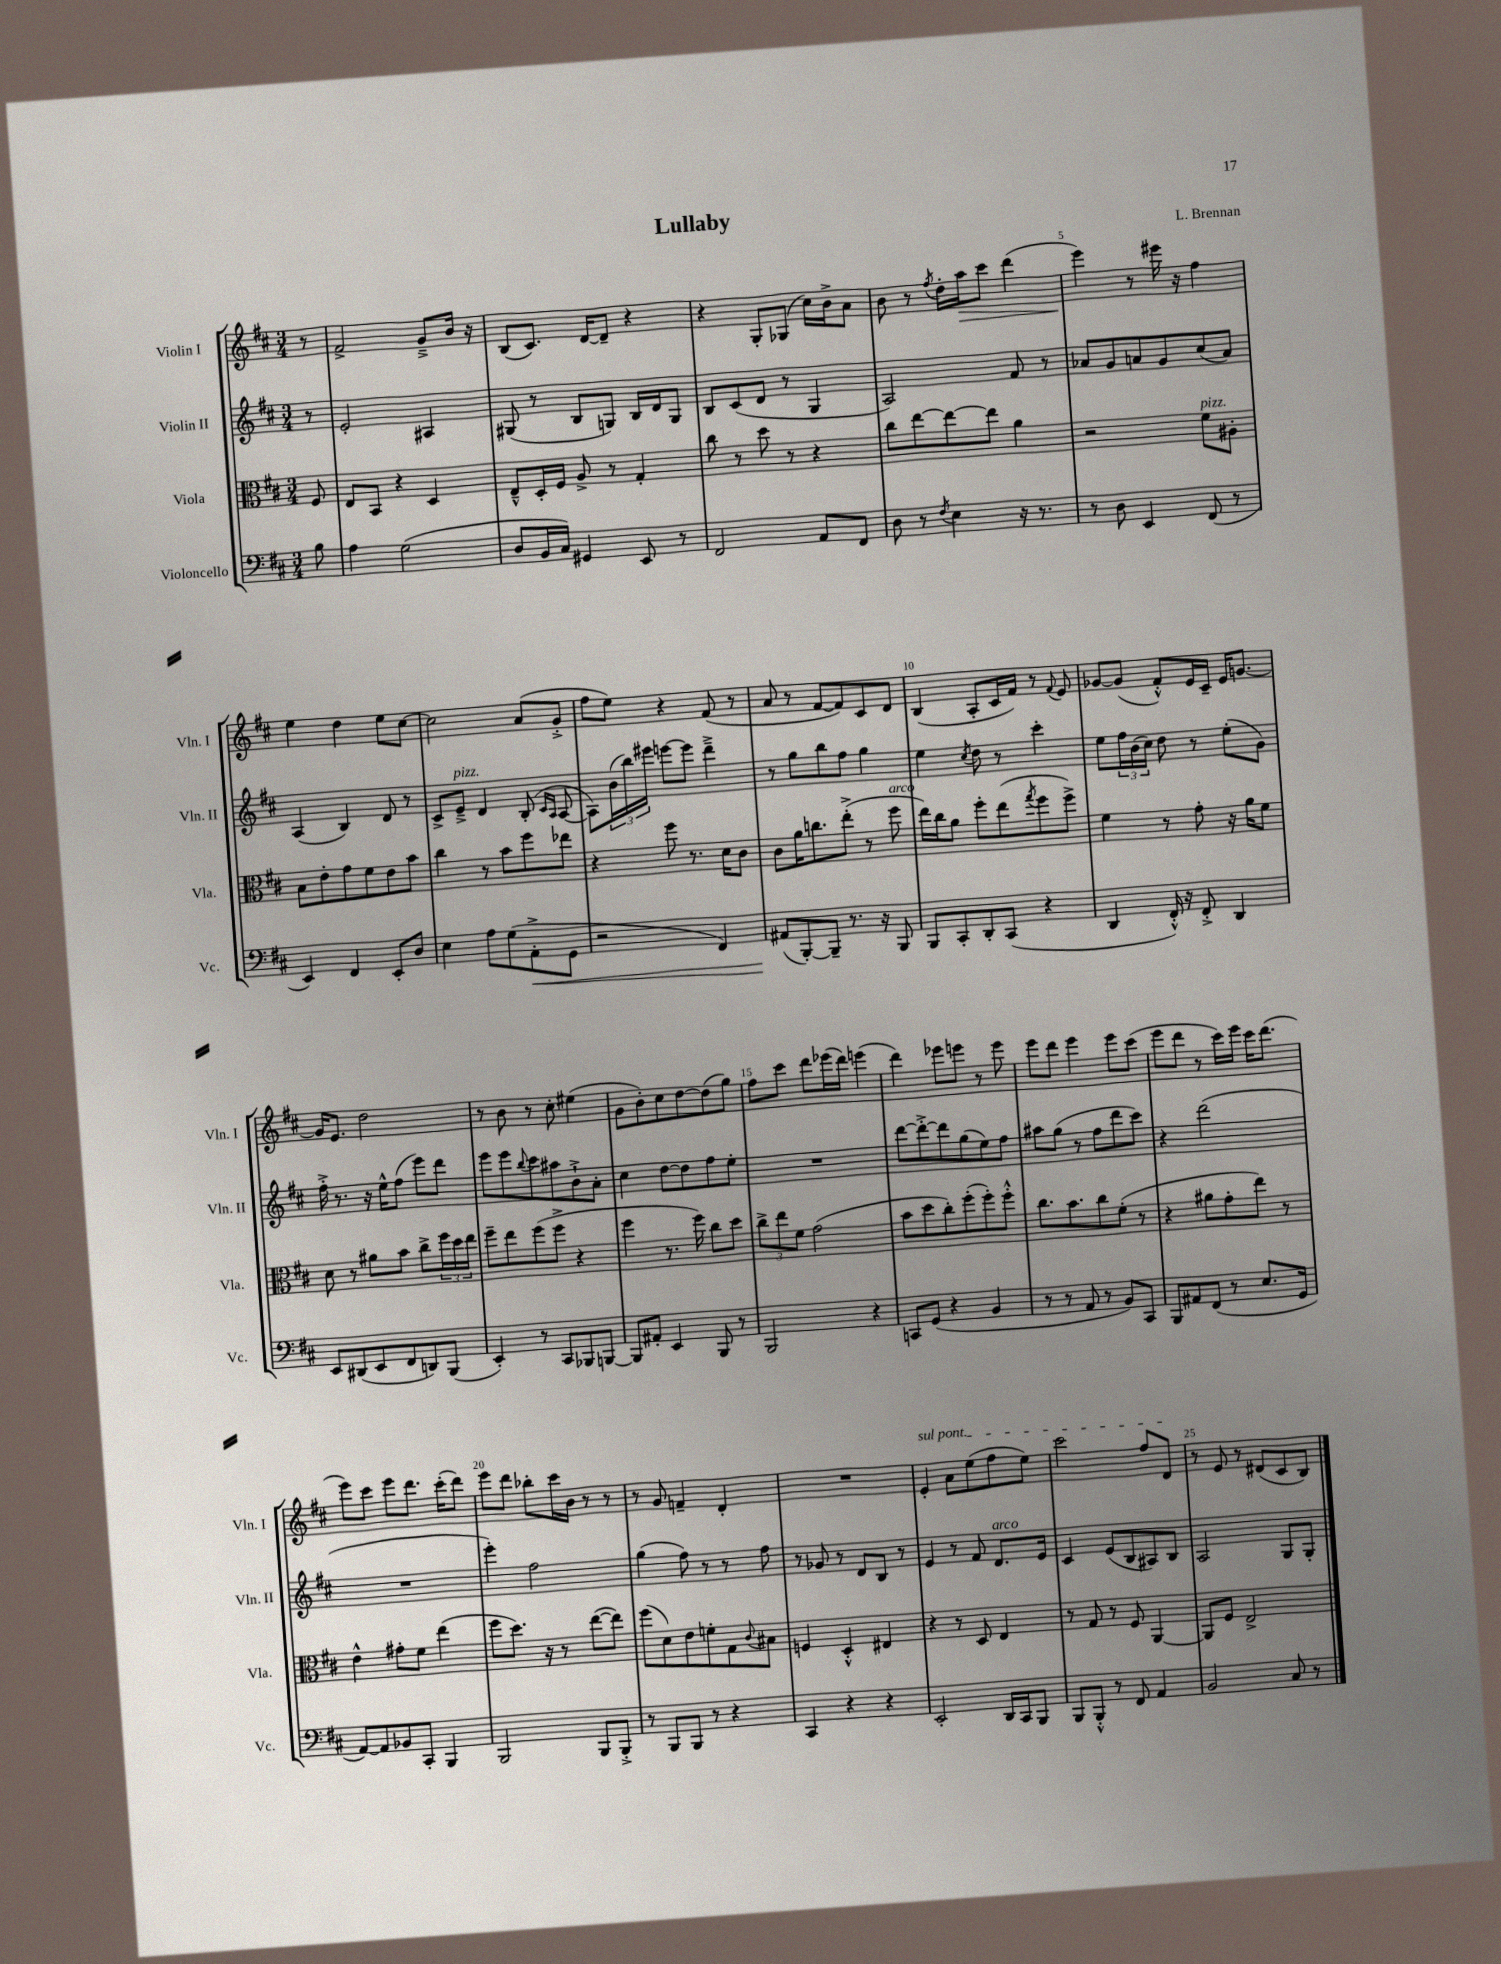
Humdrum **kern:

**kern	**dynam	**kern	**kern	**kern	**dynam
*part4	*part4	*part3	*part2	*part1	*part1
*staff4	*staff4	*staff3	*staff2	*staff1	*staff1
*I"Violoncello	*	*I"Viola	*I"Violin II	*I"Violin I	*
*I'Vc.	*	*I'Vla.	*I'Vln. II	*I'Vln. I	*
*clefF4	*	*clefC3	*clefG2	*clefG2	*
*k[f#c#]	*	*k[f#c#]	*k[f#c#]	*k[f#c#]	*
*M3/4	*	*M3/4	*M3/4	*M3/4	*
=	=	=	=	=	=
8B\	.	8F#/	8r	8r	.
=1	=1	=1	=1	=1	=1
4A\	.	8E/L	2e'/	2f#^/	.
.	.	8BB/J	.	.	.
(2G\	.	4r	.	.	.
.	.	4D/	4A#X/	8g~^/L	.
.	.	.	.	16b/Jk	.
.	.	.	.	16r	.
=2	=2	=2	=2	=2	=2
8D/L	.	8E~^^/L	(8G#X/	(8B/L	.
16BB/L	.	16D'/L	8r	8.c#/J)	.
16C#/JJ)	.	16F#/JJ	.	.	.
4GG#X/	.	8A^/	8B/L	.	.
.	.	.	.	[16d/KL	.
.	.	8r	8Gn/J)	8d~/J]	.
8EE/	.	4G'/	16B/LL	4r	.
.	.	.	16d/J	.	.
8r	.	.	8G/J	.	.
=3	=3	=3	=3	=3	=3
2FF#/	.	8cc#\	8B/L	4r	.
.	.	8r	(8c#/	.	.
.	.	8dd\	8d/J	8G'/L	.
.	.	8r	8r	(8G-X/J	.
8AA/L	.	4r	4G/	16cc#\LL)	.
.	.	.	.	16b^\J	.
8FF#/J	.	.	.	8a\J	.
=4	=4	=4	=4	=4	=4
8D\	.	8cc#\L	2A/)	8b\	.
8r	.	[8ee\	.	8r	.
8qF#/	.	.	.	8qff#/	.
4E\	.	8ee\_	.	16dd'\LL	.
!	!	!	!	!	!LO:HP:b
.	.	.	.	16aa\J	>
.	.	8ee\J]	.	8ccc#\J	.
16r	.	4a\	8f#/	(4ddd\	.
8.r	.	.	.	.	.
.	.	.	8r	.	.
=5	=5	=5	=5	=5	=5
8r	.	2r	8a-X/L	4eee\)	.
8D\	.	.	8g/	.	.
4EE/	.	.	8an/	8r	]
.	.	.	8g/	16eee#X\	.
.	.	.	.	16r	.
!	!	!LO:TX:a:i:t=pizz.	!	!	!
(8FF#/	.	8f#\L	(8cc#/	4ff#\	.
8r	.	8A#X'\J	8a/J)	.	.
!!LO:LB:g=z
=6	=6	=6	=6	=6	=6
4EE/)	.	8B\L	(4A/	4ee\	.
.	.	8e'\	.	.	.
4FF#/	.	8g\	4B/)	4dd\	.
.	.	8f#\	.	.	.
8EE'/L	.	8e\	8d/	8ee\L	.
8D/J	.	8b\J	8r	[8cc#\J	.
=7	=7	=7	=7	=7	=7
4E\	.	4cc#\	8c#^/L	2cc#\]	.
!	!	!	!LO:TX:a:i:t=pizz.	!	!
.	.	.	8e~^/J	.	.
8A\L	.	8r	4d/	.	.
(8G\	.	8b\L	.	.	.
!	!LO:HP:b	!	!	!	!
8AA'^\	<	8ff#\	(8B'/	(8a/L	.
.	.	.	16qqc#/LL	.	.
.	.	.	16qqA/JJ	.	.
8GG\J	.	8ee-X\J	[8A/	8g'^/J	.
=8	=8	=8	=8	=8	=8
2r	.	4r	8A\L])	8ff#\L	.
.	.	.	(24b\L	8ee\J)	.
.	.	.	24bb\)	.	.
.	.	.	24eee#X\JJ	.	.
.	.	8ff#\	[8eeen\L	4r	.
.	.	8.r	8eee\J]	.	.
4FF#/)	.	.	4ddd~^\	(8f#/	.
.	.	16d\KL	.	.	.
.	.	8c#\J	.	8r	.
=9	=9	=9	=9	=9	=9
(8AA#X/L	.	8c#\L	8r	8a/	.
[8BBB'/)	[	16a\K	8gg\L	8r	.
.	.	8.ccn\	.	.	.
8BBB~/J]	.	.	8bb\	[8f#/L	.
8.r	.	(8ee'^\J	8ff#\J	8f#/])	.
.	.	8r	4gg\	8c#/	.
16r	.	.	.	.	.
!	!	!LO:TX:a:i:t=arco	!	!	!
8BBB/	.	8ff#\	.	8d/J	.
=10	=10	=10	=10	=10	=10
8BBB/L	.	16ee\LL)	4ee\	(4B/	.
.	.	16cc#\J	.	.	.
8CC#'/	.	8a\J	.	.	.
.	.	.	8qcc#/	.	.
8DD'/	.	8ff#'\L	8dd\	8A'/L	.
(8CC#/J	.	(8ee\	8r	16c#/L	.
.	.	.	.	16f#/JJ)	.
.	.	8qgg/	.	.	.
4r	.	8ff#\	4ccc#'\	8r	.
.	.	.	.	8qqf#/	.
.	.	8ff#^\J)	.	8e/	.
=11	=11	=11	=11	=11	=11
4DD/	.	4f#\	8ee\L	[8g-X/L	.
.	.	.	24ff#\L	(8g-/J]	.
.	.	.	(24b\	.	.
.	.	.	24cc#\JJ)	.	.
16FF#'^^/)	.	8r	8dd\	8f#'^^/L)	.
16r	.	.	.	.	.
8FF#'^/	.	8g'\	8r	16e/L	.
.	.	.	.	16c#~/JJ	.
4DD/	.	16r	(8ee'\L	16e/KL	.
.	.	16a\KL	.	[8.gn/J	.
.	.	8f#\J	8g\J)	.	.
!!LO:LB:g=z
=12	=12	=12	=12	=12	=12
8EE/L	.	8d\	16ff#'^\	16g/KL]	.
.	.	.	8.r	8.e/J	.
(8DD#X/	.	8r	.	.	.
8EE/	.	8a#X\L	16r	2dd\	.
.	.	.	16ee^^\KL	.	.
8FF#/	.	8b\J	(8ff#\J	.	.
8DDn/)	.	8cc#^\L	8eee\L)	.	.
(8BBB/J	.	24ff#\L	8ddd\J	.	.
.	.	24dd\	.	.	.
.	.	24ee\JJ	.	.	.
=13	=13	=13	=13	=13	=13
4EE'/)	.	8ff#~\L	8eee\L	8r	.
.	.	8ee\	8eee\	8b\	.
.	.	.	8qqbb/	.	.
8r	.	(8ff#\	8ccc#\	8r	.
8CC#/L	.	8ff#^\J	8aa#X\	8cc#'\	.
8BBB-X/	.	4r	8b`^\	(4ee#X\	.
[8BBBn/J	.	.	8a'\J	.	.
=14	=14	=14	=14	=14	=14
8BBB/L]	.	4ff#\	4cc#\	8g\L	.
8AA#X'/J	.	.	.	8b'\)	.
4EE/	.	8.r	[8dd\L	8cc#\	.
.	.	.	8dd\]	[8dd\	.
.	.	16ff#\)	.	.	.
8BBB/	.	8cc#\L	8ff#\	(8dd\]	.
8r	.	8dd\J	8ee'\J	8gg\J)	.
=15	=15	=15	=15	=15	=15
2BBB/	.	12cc#^\L	2.r	8ff#\L	.
.	.	12ee\	.	.	.
.	.	.	.	8ccc#\J	.
.	.	12f#\J	.	.	.
.	.	(2g\	.	8ddd\L	.
.	.	.	.	(16eee-X\L	.
.	.	.	.	16ddd\JJ)	.
4r	.	.	.	(4eeen\	.
=16	=16	=16	=16	=16	=16
8CCn/L	.	8b\L	[8ddd\L	4ddd\)	.
(8GG/J	.	8dd\	8ddd'^\_	.	.
4r	.	8cc#'\)	8ddd\]	8eee-X\L	.
.	.	(8ff#'\	(8gg\	8eeen\J	.
4BB/	.	8ff#'\)	8ee\)	8r	.
.	.	8ff#'^^\J	8ff#\J	8eee\	.
=17	=17	=17	=17	=17	=17
8r	.	8.cc#\L	8aa#X\L	8eee\L	.
8r	.	.	(8gg\J	8ddd\J	.
.	.	8.b\	.	.	.
8AA/	.	.	8r	4eee\	.
8r	.	8cc#\	8ff#\L	.	.
8BB/L)	.	(8f#'\J	8ddd\	8eee\L	.
8CC#/J	.	8r	8ccc#\J)	(8ccc#\J	.
=18	=18	=18	=18	=18	=18
8BBB/L	.	4r	4r	8eee\L	.
8AA#X/	.	.	.	8ddd\J	.
(8FF#/J	.	8a#X\L	(2ddd\	8r	.
8r	.	8g'\	.	16ccc#\LL)	.
.	.	.	.	16eee\JJ	.
8.E/L	.	8ee\J)	.	16ccc#\KL	.
.	.	.	.	(8.ddd\J	.
.	.	8r	.	.	.
16GG/Jk	.	.	.	.	.
!!LO:LB:g=z
=19	=19	=19	=19	=19	=19
[8AA/L)	.	4e^^\	2.r	8eee\L)	.
8AA/]	.	.	.	8ccc#\J	.
8BB-X/	.	8g#X'\L	.	8eee\L	.
8CC#'/J	.	8f#\J	.	8.ddd\J	.
4BBB/	.	(4ee\	.	.	.
.	.	.	.	(16ccc#'\KL	.
.	.	.	.	8ddd\J)	.
=20	=20	=20	=20	=20	=20
2BBB/	.	8ff#\L	4eee'\)	8eee\L	.
.	.	8.dd\J)	.	8ddd\J	.
.	.	.	2ff#\	8bb-X'\L	.
.	.	16r	.	.	.
.	.	8r	.	16ccc#\L	.
.	.	.	.	16b\JJ	.
8BBB/L	.	([8ee\L	.	8r	.
8BBB'^/J	.	8ee\J])	.	8r	.
=21	=21	=21	=21	=21	=21
8r	.	(8ff#\L	(4gg\	8r	.
8BBB/L	.	8d\)	.	8g/	.
8BBB/J	.	8e\	8ff#\)	4fn~/	.
8r	.	8fn'\	8r	.	.
4r	.	8G\	8r	4d'/	.
.	.	8qqc#/	.	.	.
.	.	8B#X\J	8ff#\	.	.
=22	=22	=22	=22	=22	=22
4CC#/	.	4Fn/	8r	2.r	.
.	.	.	8g-X/	.	.
4r	.	4D'^^/	8r	.	.
.	.	.	8d/L	.	.
4r	.	4E#X/	8B/J	.	.
.	.	.	8r	.	.
=23	=23	=23	=23	=23	=23
!	!	!	!	!LO:TX:a:i:t=sul pont.	!
2EE'/	.	4r	4e/	4e'/	.
.	.	8r	8r	8a\L	.
.	.	8D/	8f#/	(8ee\	.
!	!	!	!LO:TX:a:i:t=arco	!	!
16DD/LL	.	4E/	8.d/L	8ff#\	.
16CC#/J	.	.	.	.	.
8BBB/J	.	.	.	8ee\J)	.
.	.	.	16e/Jk	.	.
=24	=24	=24	=24	=24	=24
8BBB/L	.	8r	4c#/	2ccc#\	.
8BBB'^^/J	.	8G/	.	.	.
8r	.	8r	(8e/L	.	.
8FF#/	.	8F#/	8B/	.	.
4AA/	.	[4AA/	8A#X/)	8ff#/L	.
.	.	.	8B/J	8d/J	.
=25	=25	=25	=25	=25	=25
2BB/	.	8AA/L]	2A/	8r	.
.	.	8F#/J	.	8e/	.
.	.	2E^/	.	8r	.
.	.	.	.	(8d#X/L	.
8C#/	.	.	8G/L	8c#/	.
8r	.	.	8G'/J	8B/J)	.
==	==	==	==	==	==
*-	*-	*-	*-	*-	*-
